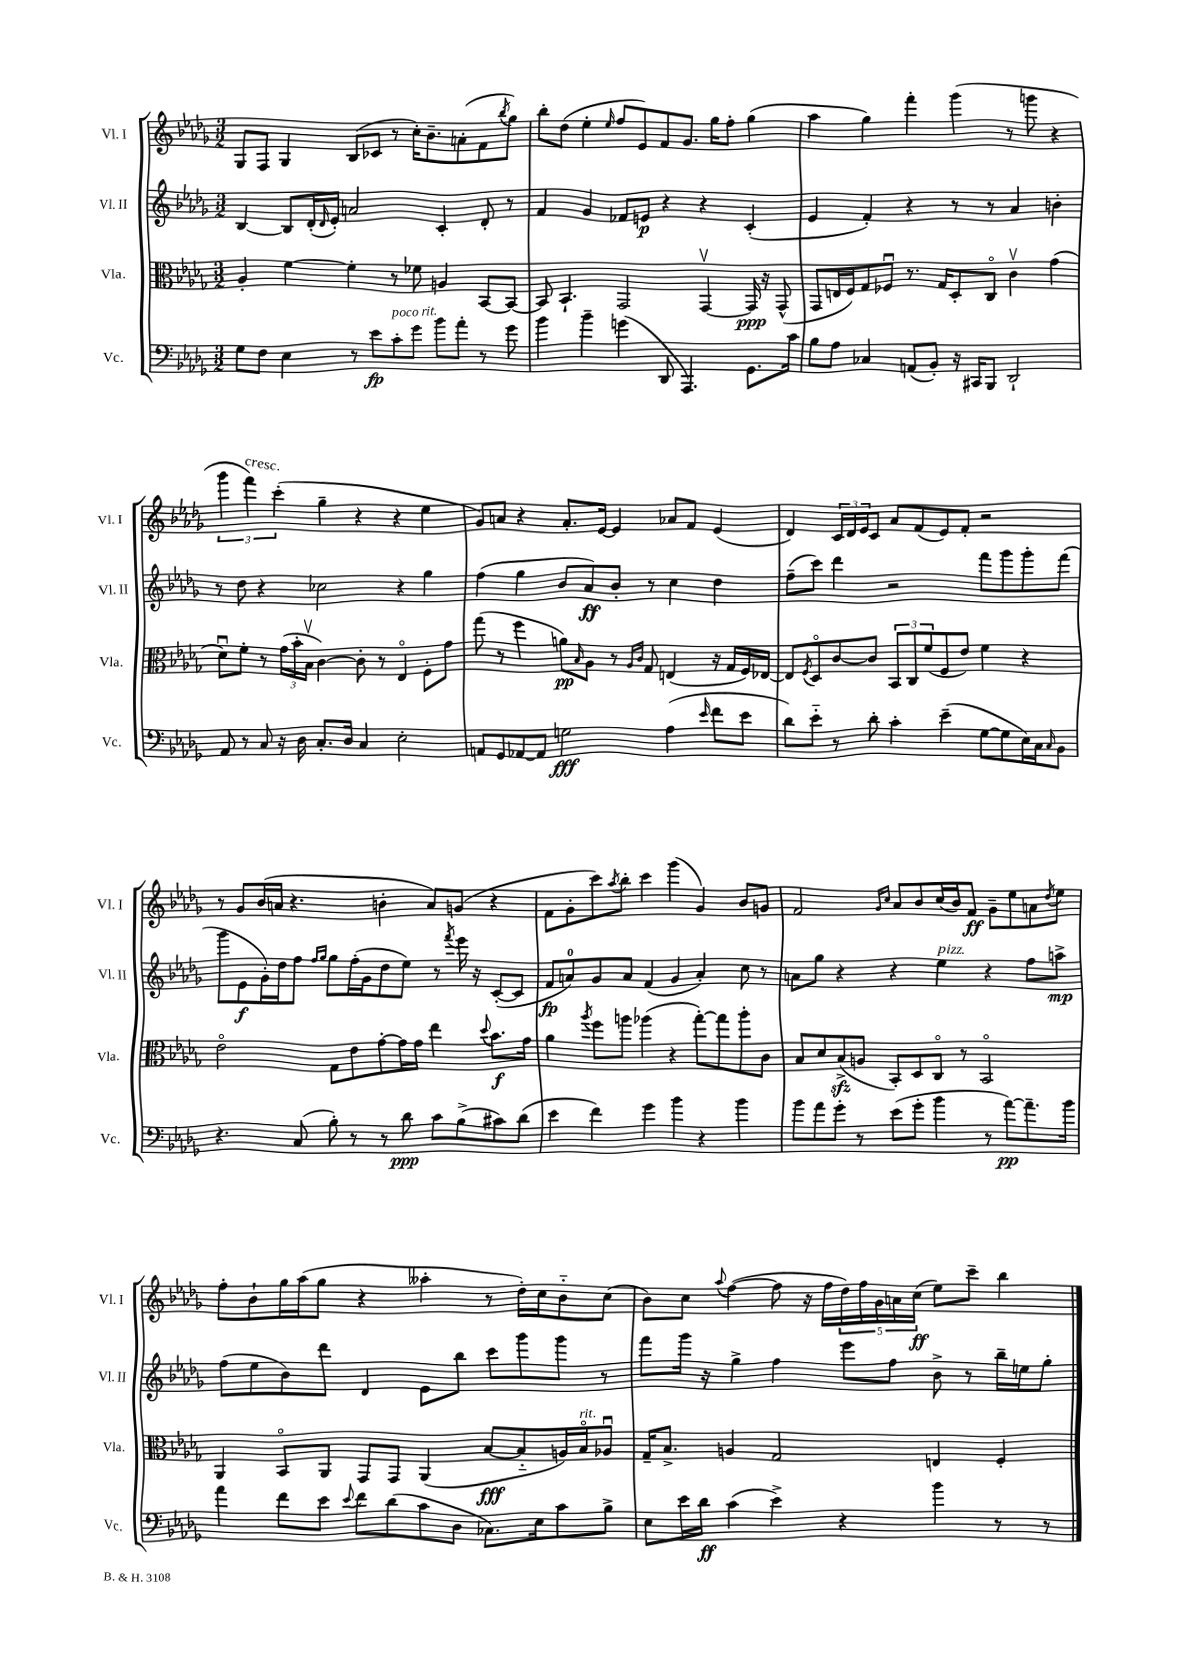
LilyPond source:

<<
\new StaffGroup <<
\new Staff = "s0" \with { instrumentName = "Vl. I" shortInstrumentName = "Vl. I" } {
    \clef treble \key des \major \numericTimeSignature \time 3/2
    ges8 f8 ges4 bes8( ces'8 r8 c''16-.) bes'8.-- a'8-.( f'8 \acciaccatura { bes''8 } ges''8) |
    bes''8-. des''8( ees''4-. \grace { ees''16 } f''8 ees'8) f'8 ges'8. ges''16 f''8-. ges''4( |
    aes''4 ges''4) f'''4-. ges'''4( r8 g'''8 r4 |
    \tuplet 3/2 { ges'''4 f'''4^\markup { \italic "cresc." }) c'''4-.( } ges''4-- r4 r4 ees''4 |
    ges'8) a'8 r4 a'8.-. ees'16~ ees'4 aes'8 f'8 ees'4( |
    des'4) \tuplet 3/2 { c'16 des'16 ees'16 } c'8 aes'8 f'8( ees'8) f'8-. r2 |
    r8 ges'8 bes'16( a'16 r4. b'4-. a'8) g'8( r4 |
    f'8 ges'8-. c'''8) \acciaccatura { aes''8 } bes''8-. c'''4 ges'''4( ges'4) bes'8 g'8 |
    f'2 \grace { ges'16 c''16 } aes'8 bes'8 c''16( bes'16) f'8\ff ges'8-- ees''8 a'8 \acciaccatura { des''8 } ees''8 |
    f''8-. bes'8-! ges''16 aes''16( ges''8 r4 aeses''4-. r8 des''16-.) c''16 bes'8-_ c''8( |
    bes'8) c''8 \appoggiatura { aes''8 } f''4~( f''8 r16 f''16 \tuplet 5/4 { des''16) f''16 ges'16 a'16 c''16\ff( } ees''8) c'''8-- bes''4 \bar "|." |
}
\new Staff = "s1" \with { instrumentName = "Vl. II" shortInstrumentName = "Vl. II" } {
    \clef treble \key des \major \numericTimeSignature \time 3/2
    bes4~ bes8 des'16-.( \grace { des'16 } ees'16-.) a'2 c'4-. des'8-. r8 |
    f'4 ges'4 fes'8 e'8\p r4 r4 c'4-.( |
    ees'4 f'4-.) r4 r8 r8 aes'4 b'4-. |
    r8 des''8 r4 ces''2 r4 ges''4 |
    f''4( ges''4 bes'8 aes'8\ff) bes'8-. r8 c''4 des''4 |
    f''8--( c'''8) des'''4 r2 f'''8 ges'''8 ges'''8-. f'''8( |
    ges'''8 ees'8\f ges'16-.) des''16 f''8 \grace { f''16 ges''16 } ges''8 f''16-.( ges'16 des''8 ees''8) r8 \acciaccatura { f'''8 } ees'''16 r16 c'8~-.( c'8 |
    f'8\fp a'8-0) ges'8 a'8 f'4( ges'4 a'4-.) c''8 r8 |
    a'8 ges''8 r4 r4 ees''4^\markup { \italic "pizz." } r4 f''8 a''8->\mp |
    f''8( ees''8 bes'8) des'''8 des'4 ees'8 bes''8 c'''8 ges'''8 ges'''8 r8 |
    f'''8 ges'''16 r16 ges''4-> f''4 ees'''8 f''8 bes'8-> r8 bes''16-- e''16 ges''8-. \bar "|." |
}
\new Staff = "s2" \with { instrumentName = "Vla." shortInstrumentName = "Vla." } {
    \clef alto \key des \major \numericTimeSignature \time 3/2
    aes4-. f'4~ f'4-. r8 fes'8 a4 bes,8~ bes,8~ |
    bes,8 bes,4.-! ges,2 ges,4~\upbow ges,16\ppp r16 ges,8-^( |
    ges,8 e16 f16) ges8 fes8\downbow r8. ges16 des8-. c8\flageolet c'4\upbow ges'4( |
    des'8\downbow) f'8-. r8 \tuplet 3/2 { ges'16( bes'16-. bes16\upbow } c'4~) c'8-. r8 ees4\flageolet f8-. ges'8 |
    ges''8( r8 f''4 a'8\pp) \grace { bes16 } aes8 r8 \grace { aes16 c'16 } ges8 e4( r16 ges16 f16) ees16~ |
    ees8 \acciaccatura { f8 } des8\flageolet c'8~ c'8 \tuplet 3/2 { bes,8 c8 f'8( } f8 ees'8) f'4 r4 |
    ees'2\flageolet ges8 ees'8 ges'8~-. ges'16 ges'16 ees''4 \appoggiatura { des''8 } bes'8.\f ges'16 |
    aes'4 \acciaccatura { aes''8 } f''8 a''8 aes''4( r4 ges''8~-.) ges''8 aes''8-. c'8 |
    bes8 des'8 bes8->\sfz( a8 bes,8-.) des8 c8\flageolet r8 bes,2\flageolet |
    aes,4 bes,8\flageolet aes,8 ges,8 ges,8 aes,4( bes8~\fff bes8-_ a16) bes16\flageolet^\markup { \italic "rit." } aes8\downbow |
    ges16-- bes8.-> a4 ges2 e4 f4-. \bar "|." |
}
\new Staff = "s3" \with { instrumentName = "Vc." shortInstrumentName = "Vc." } {
    \clef bass \key des \major \numericTimeSignature \time 3/2
    ges8 f8 ees4 r8 ees'8\fp c'8-.^\markup { \italic "poco rit." } ges'8 bes'8 aes'8-. r8 ges'8 |
    bes'4 bes'4-- g'4( des,8 aes,,4.) ges,8. c'16 |
    bes8 aes8 ces4 a,8( bes,8-.) r16 cis,16 bes,,8 des,2-! |
    aes,8 r8 c8 r16 des16 c8.-. des16 c4 ees2-. |
    a,8 ges,8 aes,8~ aes,8 g2\fff aes4( \grace { ees'16 } f'8 ees'8 |
    des'8) ees'8-_ r8 des'8-. c'4-. ees'4--( ges8~ ges8 ees16) c16 \grace { c16 } bes,8 |
    r4. c8( bes8-.) r8 r8 des'8\ppp c'8 bes8->( cis'8) des'8( |
    ees'4 f'4) ges'4 bes'4 r4 bes'4 |
    bes'8 aes'8 ges'8-. r8 ees'8( ges'8-. bes'4 r8 aes'8~\pp) aes'8.-- bes'16 |
    aes'4 f'8 ees'8 \appoggiatura { ees'8 } f'8 des'8( c'8 des8 ces8.) ees16 c'8 bes8-> |
    ees8 ees'16 des'16\ff c'4( ees'4->) r4 bes'4 r8 r8 \bar "|." |
}
>>
>>
\layout { \context { \Score \remove "Bar_number_engraver" } }
